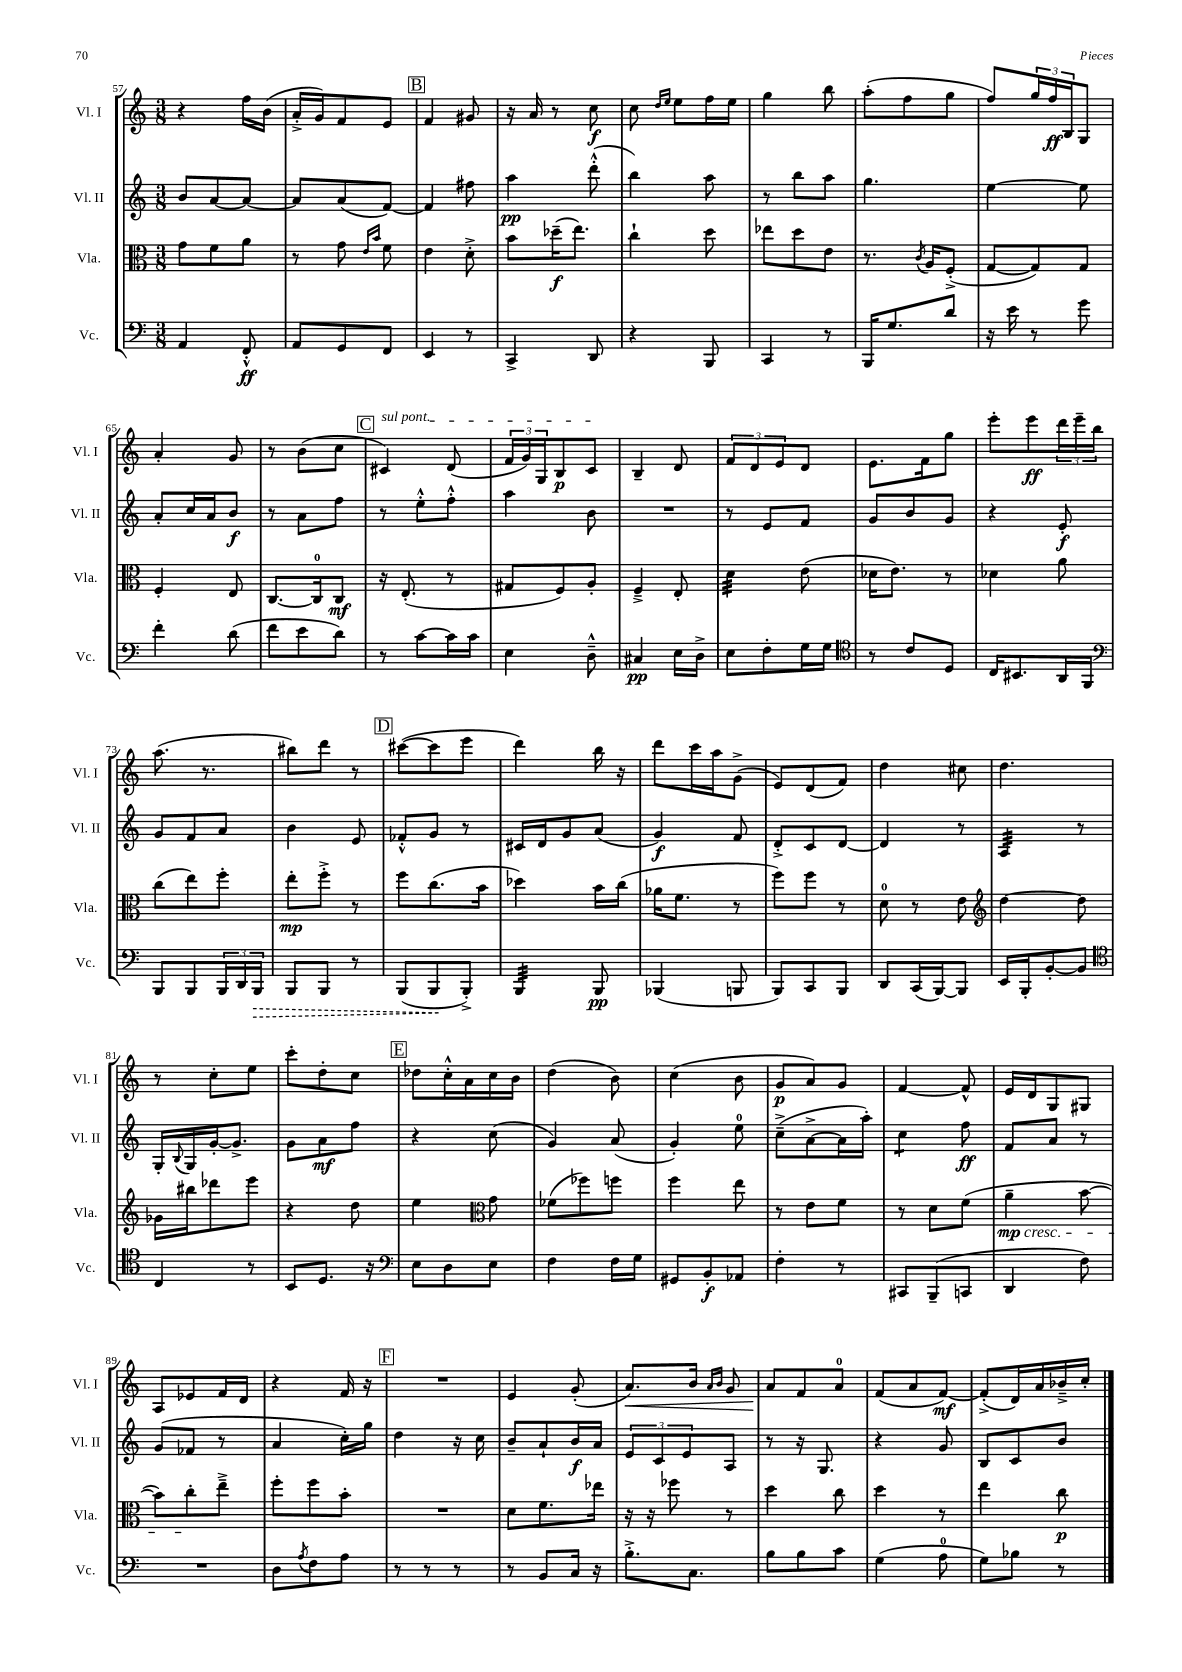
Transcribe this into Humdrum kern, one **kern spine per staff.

**kern	**dynam	**kern	**dynam	**kern	**dynam	**kern	**dynam
*part4	*part4	*part3	*part3	*part2	*part2	*part1	*part1
*staff4	*staff4	*staff3	*staff3	*staff2	*staff2	*staff1	*staff1
*I"Vc.	*	*I"Vla.	*	*I"Vl. II	*	*I"Vl. I	*
*I'Vc.	*	*I'Vla.	*	*I'Vl. II	*	*I'Vl. I	*
*clefF4	*	*clefC3	*	*clefG2	*	*clefG2	*
*k[]	*	*k[]	*	*k[]	*	*k[]	*
*M3/8	*	*M3/8	*	*M3/8	*	*M3/8	*
=57	=57	=57	=57	=57	=57	=57	=57
4AA/	.	8g\L	.	8b/L	.	4r	.
.	.	8f\	.	[8a/	.	.	.
8FF'^^/	ff	8a\J	.	8a/J_	.	16ff\LL	.
.	.	.	.	.	.	(16b\JJ	.
=58	=58	=58	=58	=58	=58	=58	=58
8AA/L	.	8r	.	8a/L]	.	16a'^/LL	.
.	.	.	.	.	.	16g/J)	.
8GG/	.	8g\	.	(8a/	.	8f/	.
.	.	16qqe/LL	.	.	.	.	.
.	.	16qqb/JJ	.	.	.	.	.
8FF/J	.	8f\	.	[8f/J)	.	8e/J	.
!!LO:REH:place=s1:t=B
=59	=59	=59	=59	=59	=59	=59	=59
4EE/	.	4e\	.	4f/]	.	4f/	.
8r	.	8d'^\	.	8ff#X\	.	8g#X/	.
=60	=60	=60	=60	=60	=60	=60	=60
4CC^/	.	8b\L	.	4aa\	pp	16r	.
.	.	.	.	.	.	16a/	.
.	.	(16dd-X~\K	f	.	.	8r	.
.	.	8.ee\J)	.	.	.	.	.
8DD/	.	.	.	(8ddd'^^\	.	8cc\	f
=61	=61	=61	=61	=61	=61	=61	=61
4r	.	4cc`\	.	4bb\)	.	8cc\	.
.	.	.	.	.	.	16qqdd/LL	.
.	.	.	.	.	.	16qqee/JJ	.
.	.	.	.	.	.	8ee\L	.
8BBB/	.	8dd\	.	8aa\	.	16ff\L	.
.	.	.	.	.	.	16ee\JJ	.
=62	=62	=62	=62	=62	=62	=62	=62
4CC/	.	8ee-X\L	.	8r	.	4gg\	.
.	.	8dd\	.	8bb\L	.	.	.
8r	.	8e\J	.	8aa\J	.	8bb\	.
=63	=63	=63	=63	=63	=63	=63	=63
16BBB/KL	.	8.r	.	4.gg\	.	(8aa'\L	.
8.G/	.	.	.	.	.	.	.
.	.	.	.	.	.	8ff\	.
.	.	8qc/	.	.	.	.	.
.	.	16A/KL	.	.	.	.	.
8d/J	.	(8F'^/J	.	.	.	8gg\J	.
=64	=64	=64	=64	=64	=64	=64	=64
16r	.	[8G/L	.	[4ee\	.	8ff/L)	.
16e\	.	.	.	.	.	.	.
8r	.	8G/])	.	.	.	24gg/L	.
.	.	.	.	.	.	24ff/	ff
.	.	.	.	.	.	24B/J	.
8g\	.	8G/J	.	8ee\]	.	8G/J	.
!!LO:LB:g=z
=65	=65	=65	=65	=65	=65	=65	=65
4f'\	.	4F'/	.	8a'/L	.	4a'/	.
.	.	.	.	16cc/L	.	.	.
.	.	.	.	16a/J	.	.	.
(8d\	.	8E/	.	8b/J	f	8g/	.
=66	=66	=66	=66	=66	=66	=66	=66
8f\L	.	[8.C/L	.	8r	.	8r	.
8e\	.	.	.	8a\L	.	(8b\L	.
.	.	16C/k]	.	.	.	.	.
8d\J)	.	8C/J	mf	8ff\J	.	8cc\J	.
!!LO:REH:place=s1:t=C
=67	=67	=67	=67	=67	=67	=67	=67
!	!	!	!	!	!	!LO:TX:a:i:t=sul pont.	!
8r	.	16r	.	8r	.	4c#X/)	.
.	.	(8.E'/	.	.	.	.	.
[8c\L	.	.	.	8ee'^^\L	.	.	.
16c\L]	.	8r	.	8ff'^^\J	.	(8d/	.
16c\JJ	.	.	.	.	.	.	.
=68	=68	=68	=68	=68	=68	=68	=68
4E\	.	8G#X/L	.	4aa\	.	24f/LL	.
.	.	.	.	.	.	24g/)	.
.	.	.	.	.	.	24G/J	.
.	.	8F/)	.	.	.	8B/	p
8D~^^\	.	8A'/J	.	8b\	.	8c/J	.
=69	=69	=69	=69	=69	=69	=69	=69
4C#X/	pp	4F~^/	.	4.r	.	4B~/	.
16E\LL	.	8E'/	.	.	.	8d/	.
16D^\JJ	.	.	.	.	.	.	.
=70	=70	=70	=70	=70	=70	=70	=70
*	*	*tremolo	*	*	*	*	*
8E\L	.	32d\LLL	.	8r	.	12f/L	.
.	.	32d\	.	.	.	.	.
.	.	32d\	.	.	.	.	.
.	.	.	.	.	.	12d/	.
.	.	32d\	.	.	.	.	.
8F'\	.	32d\	.	8e/L	.	.	.
.	.	32d\	.	.	.	.	.
.	.	.	.	.	.	12e/	.
.	.	32d\	.	.	.	.	.
.	.	32d\JJJ	.	.	.	.	.
*	*	*Xtremolo	*	*	*	*	*
16G\L	.	(8e\	.	8f/J	.	8d/J	.
16G\JJ	.	.	.	.	.	.	.
=71	=71	=71	=71	=71	=71	=71	=71
*clefC4	*	*	*	*	*	*	*
8r	.	16d-X\KL	.	8g/L	.	8.e\L	.
.	.	8.e\J)	.	.	.	.	.
8c/L	.	.	.	8b/	.	.	.
.	.	.	.	.	.	16f\k	.
8D/J	.	8r	.	8g/J	.	8gg\J	.
=72	=72	=72	=72	=72	=72	=72	=72
16C/KL	.	4d-X\	.	4r	.	8eee'\L	.
8.BB#X/	.	.	.	.	.	.	.
.	.	.	.	.	.	8eee\	ff
16AA/L	.	8a\	.	8e'/	f	24ddd\L	.
.	.	.	.	.	.	24eee~\	.
16FF/JJ	.	.	.	.	.	.	.
.	.	.	.	.	.	24bb\JJ	.
!!LO:LB:g=z
=73	=73	=73	=73	=73	=73	=73	=73
*clefF4	*	*	*	*	*	*	*
8BBB/L	.	(8cc\L	.	8g/L	.	(8.aa\	.
8BBB/	.	8ee\)	.	8f/	.	.	.
.	.	.	.	.	.	8.r	.
24BBB/L	.	8ff'\J	.	8a/J	.	.	.
24DD/	.	.	.	.	.	.	.
!	!LO:HP:b	!	!	!	!	!	!
24BBB/JJ	>	.	.	.	.	.	.
=74	=74	=74	=74	=74	=74	=74	=74
8BBB/L	.	8ee'\L	mp	4b\	.	8bb#X\L)	.
8BBB/J	.	8ff'^\J	.	.	.	8ddd\J	.
8r	.	8r	.	8e/	.	8r	.
!!LO:REH:place=s1:t=D
=75	=75	=75	=75	=75	=75	=75	=75
(8BBB/L	.	8ff\L	.	8f-X'^^/L	.	([8ccc#X\L	.
8BBB/	.	(8.cc\	.	8g/J	.	8ccc#\]	.
8BBB'^/J)	]	.	.	8r	.	8eee\J	.
.	.	16b\Jk	.	.	.	.	.
=76	=76	=76	=76	=76	=76	=76	=76
*tremolo	*	*	*	*	*	*	*
32BBB/LLL	.	4dd-X\)	.	16c#X/LL	.	4ddd\)	.
32BBB/	.	.	.	.	.	.	.
32BBB/	.	.	.	16d/J	.	.	.
32BBB/	.	.	.	.	.	.	.
32BBB/	.	.	.	8g/	.	.	.
32BBB/	.	.	.	.	.	.	.
32BBB/	.	.	.	.	.	.	.
32BBB/JJJ	.	.	.	.	.	.	.
*Xtremolo	*	*	*	*	*	*	*
8BBB/	pp	16b\LL	.	(8a/J	.	16bb\	.
.	.	(16cc\JJ	.	.	.	16r	.
=77	=77	=77	=77	=77	=77	=77	=77
(4BBB-X/	.	16a-X\KL	.	4g/)	f	8ddd\L	.
.	.	8.f\J	.	.	.	.	.
.	.	.	.	.	.	16ccc\L	.
.	.	.	.	.	.	16aa\J	.
8BBBn/	.	8r	.	8f/	.	(8g^\J	.
=78	=78	=78	=78	=78	=78	=78	=78
8BBB/L)	.	8ff\L)	.	8d'^/L	.	8e/L)	.
8CC/	.	8ff\J	.	8c/	.	(8d/	.
8BBB/J	.	8r	.	[8d/J	.	8f/J)	.
=79	=79	=79	=79	=79	=79	=79	=79
8DD/L	.	8d\	.	4d/]	.	4dd\	.
(16CC/L	.	8r	.	.	.	.	.
[16BBB/J)	.	.	.	.	.	.	.
8BBB/J]	.	8e\	.	8r	.	8cc#X\	.
=80	=80	=80	=80	=80	=80	=80	=80
*	*	*clefG2	*	*	*	*	*
*	*	*	*	*tremolo	*	*	*
16EE/LL	.	[4dd\	.	32A/LLL	.	4.dd\	.
.	.	.	.	32A/	.	.	.
16BBB'/J	.	.	.	32A/	.	.	.
.	.	.	.	32A/	.	.	.
[8BB'/	.	.	.	32A/	.	.	.
.	.	.	.	32A/	.	.	.
.	.	.	.	32A/	.	.	.
.	.	.	.	32A/JJJ	.	.	.
*	*	*	*	*Xtremolo	*	*	*
8BB/J]	.	8dd\]	.	8r	.	.	.
!!LO:LB:g=z
=81	=81	=81	=81	=81	=81	=81	=81
*clefC4	*	*	*	*	*	*	*
4C/	.	16g-X\LL	.	16G'/LL	.	8r	.
.	.	.	.	8qqB/	.	.	.
.	.	16bb#X\J	.	16G/	.	.	.
.	.	8ddd-X\	.	[16g'/J	.	8cc'\L	.
.	.	.	.	8.g^/J]	.	.	.
8r	.	8eee\J	.	.	.	8ee\J	.
=82	=82	=82	=82	=82	=82	=82	=82
8BB/L	.	4r	.	8g\L	.	8ccc'\L	.
8.D/J	.	.	.	8a\	mf	8dd'\	.
.	.	8dd\	.	8ff\J	.	8cc\J	.
16r	.	.	.	.	.	.	.
!!LO:REH:place=s1:t=E
=83	=83	=83	=83	=83	=83	=83	=83
*clefF4	*	*	*	*	*	*	*
8E\L	.	4ee\	.	4r	.	8dd-X\L	.
8D\	.	.	.	.	.	16cc'^^\L	.
.	.	.	.	.	.	16a\	.
*	*	*clefC3	*	*	*	*	*
8E\J	.	8g\	.	(8cc\	.	16cc\	.
.	.	.	.	.	.	16b\JJ	.
=84	=84	=84	=84	=84	=84	=84	=84
4F\	.	(8f-X\L	.	4g/)	.	(4dd\	.
.	.	8ff-X\)	.	.	.	.	.
16F\LL	.	8ffn\J	.	(8a/	.	8b\)	.
16G\JJ	.	.	.	.	.	.	.
=85	=85	=85	=85	=85	=85	=85	=85
8GG#X/L	.	4ff\	.	4g'/)	.	(4cc\	.
8BB'/	f	.	.	.	.	.	.
8AA-X/J	.	8ee\	.	8ee\	.	8b\	.
=86	=86	=86	=86	=86	=86	=86	=86
4F'\	.	8r	.	(8cc~^\L	.	8g/L	p
.	.	8e\L	.	[8a^\	.	8a/)	.
8r	.	8f\J	.	16a\L]	.	8g/J	.
.	.	.	.	16aa'\JJ)	.	.	.
=87	=87	=87	=87	=87	=87	=87	=87
*	*	*	*	*tremolo	*	*	*
8CC#X/L	.	8r	.	8cc\L	.	[4f/	.
(8BBB~/	.	8d\L	.	8cc\J	.	.	.
*	*	*	*	*Xtremolo	*	*	*
8CCn/J	.	(8f\J	.	8ff\	ff	8f^^/]	.
=88	=88	=88	=88	=88	=88	=88	=88
!	!	!LO:TX:b:i:t=cresc.	!	!	!	!	!
4DD/	.	4a~\	mp	8f/L	.	16e/LL	.
.	.	.	.	.	.	16d/J	.
.	.	.	.	8a/J	.	8G/	.
8F\)	.	[8b\	.	8r	.	8G#X/J	.
!!LO:LB:g=z
=89	=89	=89	=89	=89	=89	=89	=89
4.r	.	8b\L])	.	(8g/L	.	8A/L	.
.	.	8cc'\	.	8f-X/J	.	8e-X/	.
.	.	8ee~^\J	.	8r	.	16f/L	.
.	.	.	.	.	.	16d/JJ	.
=90	=90	=90	=90	=90	=90	=90	=90
8D\L	.	8ff'\L	.	4a/	.	4r	.
8qA/	.	.	.	.	.	.	.
8F\	.	8ff\	.	.	.	.	.
8A\J	.	8b'\J	.	16cc'\LL)	.	16f/	.
.	.	.	.	16gg\JJ	.	16r	.
!!LO:REH:place=s1:t=F
=91	=91	=91	=91	=91	=91	=91	=91
8r	.	4.r	.	4dd\	.	4.r	.
8r	.	.	.	.	.	.	.
8r	.	.	.	16r	.	.	.
.	.	.	.	16cc\	.	.	.
=92	=92	=92	=92	=92	=92	=92	=92
8r	.	8d\L	.	8b~/L	.	4e/	.
8BB/L	.	8.f\	.	8a`/	.	.	.
16C/Jk	.	.	.	16b/L	f	(8g'/	.
16r	.	16ee-X\Jk	.	16a/JJ	.	.	.
=93	=93	=93	=93	=93	=93	=93	=93
!	!	!	!	!	!	!	!LO:HP:b
8.B'^\L	.	16r	.	12e/L	.	8.a/L)	<
.	.	16r	.	.	.	.	.
.	.	.	.	12c/	.	.	.
.	.	8ff-X\	.	.	.	.	.
.	.	.	.	12e/	.	.	.
8.C\J	.	.	.	.	.	16b/Jk	.
.	.	.	.	.	.	16qqa/LL	.
.	.	.	.	.	.	16qqb/JJ	.
.	.	8r	.	8A/J	.	8g/	.
=94	=94	=94	=94	=94	=94	=94	=94
8B\L	.	4dd\	.	8r	.	8a/L	.
8B\	.	.	.	16r	.	8f/	[
.	.	.	.	8.G/	.	.	.
8c\J	.	8cc\	.	.	.	8a/J	.
=95	=95	=95	=95	=95	=95	=95	=95
(4G\	.	4dd\	.	4r	.	(8f/L	.
.	.	.	.	.	.	8a/	.
8A\	.	8r	.	8g/	.	[8f/J)	mf
=96	=96	=96	=96	=96	=96	=96	=96
8G\L)	.	4ee\	.	8B/L	.	(8f'^/L]	.
8B-X\J	.	.	.	8c/	.	16d/L)	.
.	.	.	.	.	.	16a/	.
8r	.	8cc\	p	8b/J	.	16b-X~^/	.
.	.	.	.	.	.	16cc'/JJ	.
==	==	==	==	==	==	==	==
*-	*-	*-	*-	*-	*-	*-	*-
